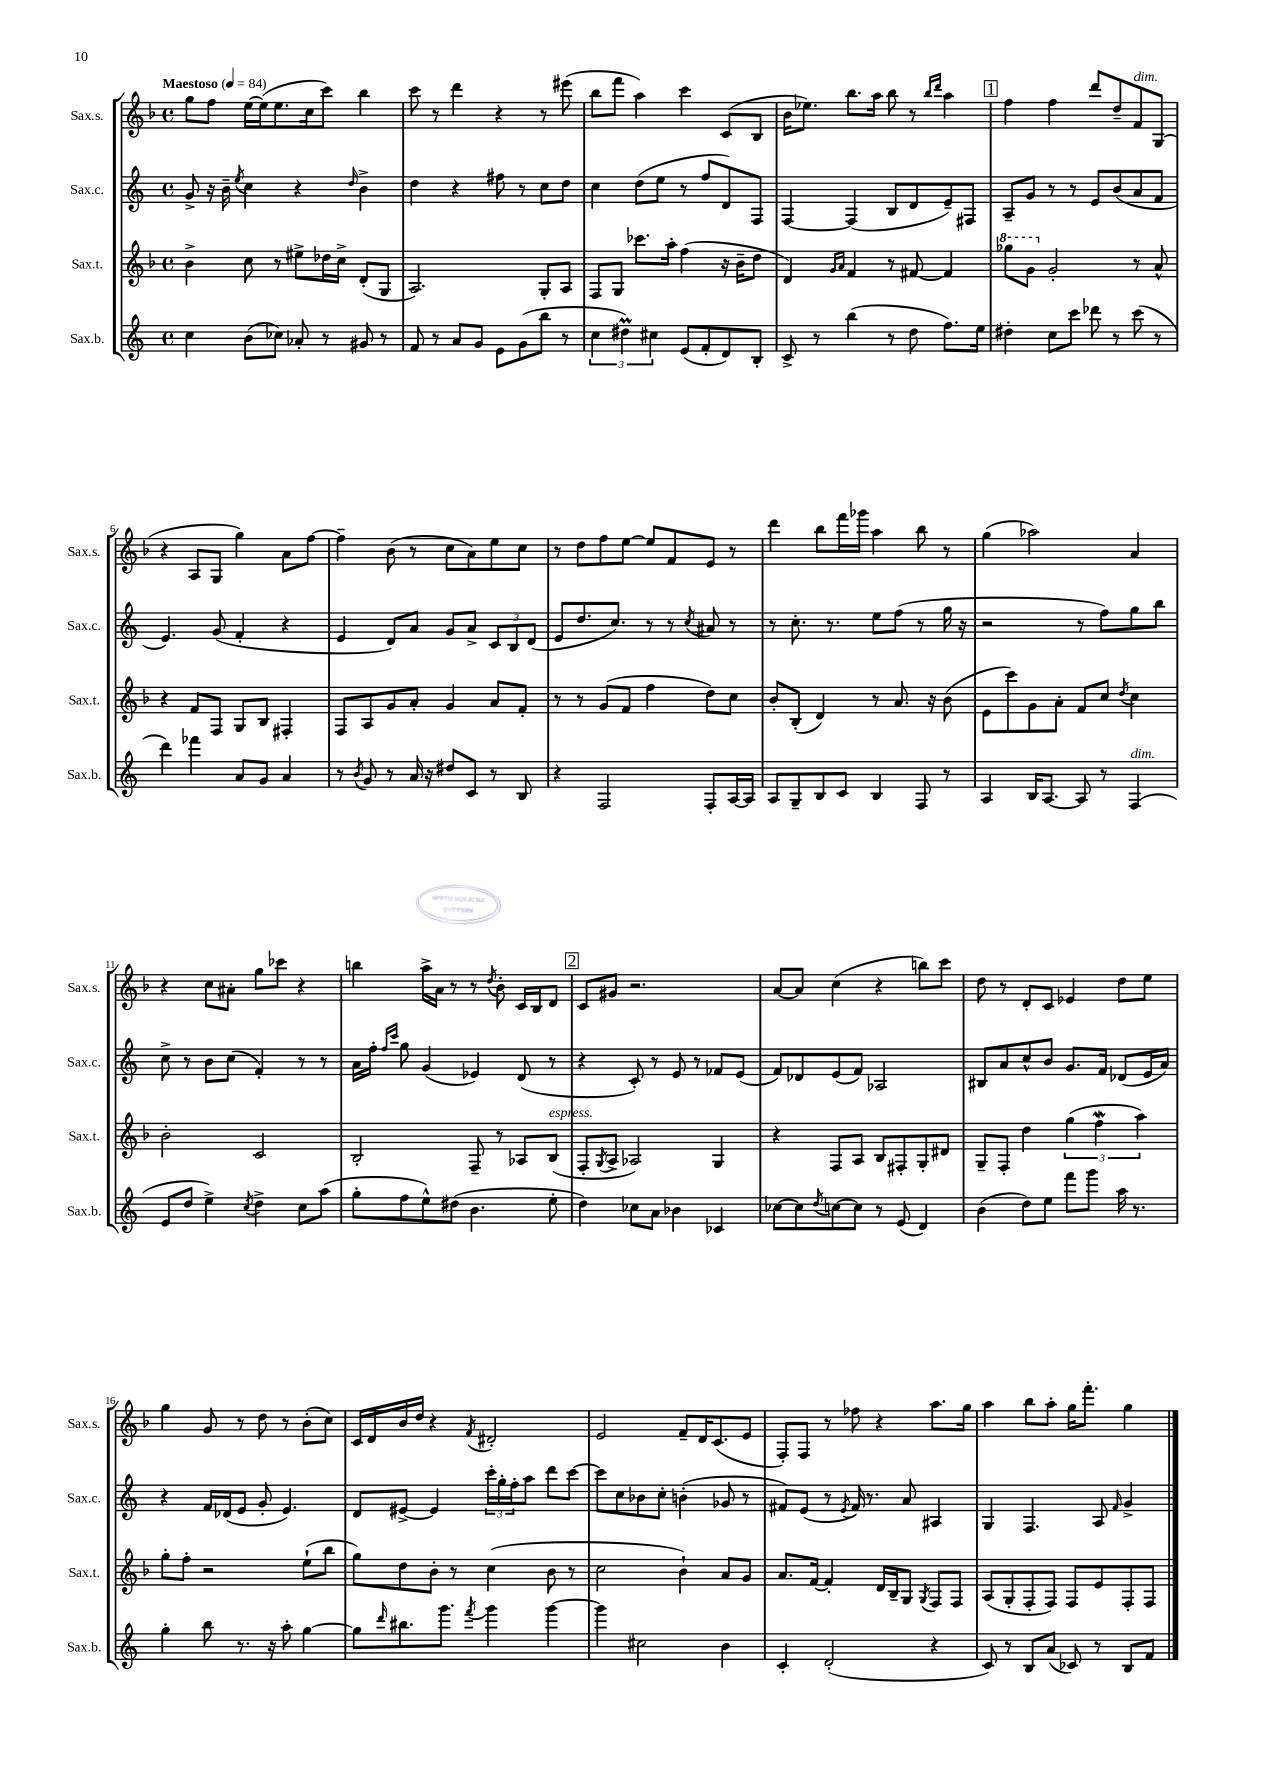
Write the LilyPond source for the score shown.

<<
\new StaffGroup <<
\new Staff = "s0" \with { instrumentName = "Sax.s." shortInstrumentName = "Sax.s." } {
    \clef treble \key f \major \defaultTimeSignature \time 4/4 \tempo "Maestoso" 4 = 84
    g''8 f''8 e''16~ e''16( e''8. c''16 c'''8) bes''4 |
    c'''8 r8 d'''4 r4 r8 eis'''8( |
    bes''8 f'''8 a''4) c'''4 c'8( bes8 |
    bes'16 ees''8.) bes''8. a''16 bes''8 r8 \grace { bes''16 d'''16 } a''4 |
    \mark \markup { \box "1" } f''4 f''4 d'''8 d''8-- f'8^\markup { \italic "dim." } g8( |
    r4 a8 g8 g''4) a'8 f''8~ |
    f''4-- bes'8( r8 c''8 a'8) e''8 c''8 |
    r8 d''8 f''8 e''8~ e''8 f'8 e'8 r8 |
    d'''4 bes''8 f'''16 ges'''16 a''4 bes''8 r8 |
    g''4( aes''2) a'4 |
    r4 c''8 ais'8-. g''8 ces'''8 r4 |
    b''4 a''16-> a'16 r8 r8 \acciaccatura { d''8 } bes'8-. c'16 bes16 d'8 |
    \mark \markup { \box "2" } c'8 gis'8 r2. |
    a'8~ a'8 c''4( r4 b''8) c'''8 |
    d''8 r8 d'8-. c'8 ees'4 d''8 e''8 |
    g''4 g'8 r8 d''8 r8 bes'8-.( c''8) |
    c'16 d'16 bes'16 d''16 r4 \acciaccatura { f'8 } dis'2-. |
    e'2 f'8-- d'16 c'8.( e'8 |
    f8-.) f8 r8 fes''8 r4 a''8. g''16 |
    a''4 bes''8 a''8-. g''16 f'''8.-. g''4 \bar "|." |
}
\new Staff = "s1" \with { instrumentName = "Sax.c." shortInstrumentName = "Sax.c." } {
    \clef treble \key c \major \defaultTimeSignature \time 4/4
    g'8-> r16 b'16-- \acciaccatura { e''8 } c''4 r4 \grace { d''16 } b'4-> |
    d''4 r4 fis''8 r8 c''8 d''8 |
    c''4 d''8( e''8 r8 f''8 d'8) f8 |
    f4~ f4( b8 d'8 e'8--) fis8 |
    \mark \markup { \box "1" } a8-- g'8 r8 r8 e'8 b'8( a'8 f'8 |
    e'4.) g'8( f'4-. r4 |
    e'4 d'8) a'8 g'8 a'8-> \tuplet 3/2 { c'8 b8 d'8( } |
    e'8 d''8. c''8.) r8 r8 \acciaccatura { c''8 } ais'8 r8 |
    r8 c''8.-. r8. e''8 f''8( r8 g''16 r16 |
    r2 r8 f''8) g''8 b''8 |
    c''8-> r8 b'8 c''8( f'4-.) r8 r8 |
    a'16 f''16-. \grace { f''16 c'''16 } g''8 g'4( ees'4) d'8( r8 |
    \mark \markup { \box "2" } r4 c'8-.) r8 e'8 r8 fes'8 e'8( |
    f'8) des'8 e'8( f'8) aes2 |
    bis8 a'8 c''8-^ b'8 g'8. f'16 des'8( e'16 a'16) |
    r4 f'16 des'16( e'8 g'8-. e'4.) |
    d'8 eis'8~-> eis'4 \tuplet 3/2 { c'''16-. g''16-. f''16-. } a''8 d'''8 c'''8~ |
    c'''8 c''8 bes'8 c''8-. b'4-.( ges'8 r8 |
    fis'8) e'8( r8 \acciaccatura { e'8 } fis'16) r8. a'8 ais4 |
    g4 f4. a8 \grace { f'16 } g'4-> \bar "|." |
}
\new Staff = "s2" \with { instrumentName = "Sax.t." shortInstrumentName = "Sax.t." } {
    \clef treble \key f \major \defaultTimeSignature \time 4/4
    bes'4-> c''8 r8 eis''8-> des''16 c''16-> d'8-.( g8 |
    a2.) g8-. a8 |
    f8 g8 ces'''8. a''16-. f''4( r16 bes'16-- d''8 |
    d'4) \grace { g'16 a'16 } f'4 r8 fis'8~ fis'4 |
    \mark \markup { \box "1" } \ottava #1 ges'''8 g''8 \ottava #0 g'2-. r8 a'8-^ |
    r4 f'8 f8 g8 bes8 fis4-. |
    f8 a8 g'8 a'8-. g'4 a'8 f'8-. |
    r8 r8 g'8( f'8 f''4 d''8) c''8 |
    bes'8-. bes8-.( d'4) r8 a'8. r16 bes'8( |
    e'8 c'''8) g'8 a'8-. f'8 c''8 \acciaccatura { d''8 } c''4 |
    bes'2-. c'2 |
    bes2-. f8-- r8 aes8 bes8^\markup { \italic "espress." }( |
    \mark \markup { \box "2" } f8-. \acciaccatura { g8 } a8-> aes2) g4 |
    r4 f8 a8 bes8 fis8-. g8-. dis'8 |
    g8-- f8-. d''4 \tuplet 3/2 { g''4( f''4\mordent a''4) } |
    g''8-. f''8-. r2 e''8-!( bes''8 |
    g''8) d''8 bes'8-. r8 c''4( bes'8 r8 |
    c''2 bes'4-!) a'8 g'8 |
    a'8. f'16~ f'4-. d'16 bes16-- g8 \acciaccatura { g8 } f8 f8 |
    a8( g8-. f8-. f8) f8 e'8 f8-. f8 \bar "|." |
}
\new Staff = "s3" \with { instrumentName = "Sax.b." shortInstrumentName = "Sax.b." } {
    \clef treble \key c \major \defaultTimeSignature \time 4/4
    c''4 b'8( ces''8) aes'8-. r8 gis'8 r8 |
    f'8 r8 a'8 g'8 e'8 g'8( b''8 r8 |
    \tuplet 3/2 { c''4 dis''4\prall) cis''4 } e'8( f'8-. d'8) b8-. |
    c'8-> r8 b''4( r8 d''8 f''8.) e''16 |
    \mark \markup { \box "1" } dis''4-. c''8 c'''8 des'''8 r8 c'''8( r8 |
    d'''4) fes'''4 a'8 g'8 a'4 |
    r8 \acciaccatura { b'8 } g'8 r8 a'16 r16 dis''8 c'8 r8 b8 |
    r4 f2 f8-. a16~ a16 |
    a8 g8-- b8 c'8 b4 f8 r8 |
    a4 b16 a8.~ a8 r8 f4^\markup { \italic "dim." }( |
    e'8 d''8 e''4->) \acciaccatura { c''8 } d''4-> c''8 a''8( |
    g''8-. f''8 e''8-^) dis''8( b'4. e''8-. |
    \mark \markup { \box "2" } d''4) ces''8 a'8 bes'4 ces'4 |
    ces''8~ ces''8 \acciaccatura { d''8 } c''8~ c''8 r8 e'8( d'4) |
    b'4( d''8) e''8 f'''8 g'''8 a''16 r8. |
    g''4-. b''8 r8. r16 a''8-. g''4~ |
    g''8 \grace { d'''16 } bis''8. g'''8. \acciaccatura { f'''8 } g'''4 g'''4~ |
    g'''4 cis''2 b'4 |
    c'4-. d'2-.( r4 |
    c'8) r8 b8 a'8( ces'8) r8 b8 f'8 \bar "|." |
}
>>
>>
